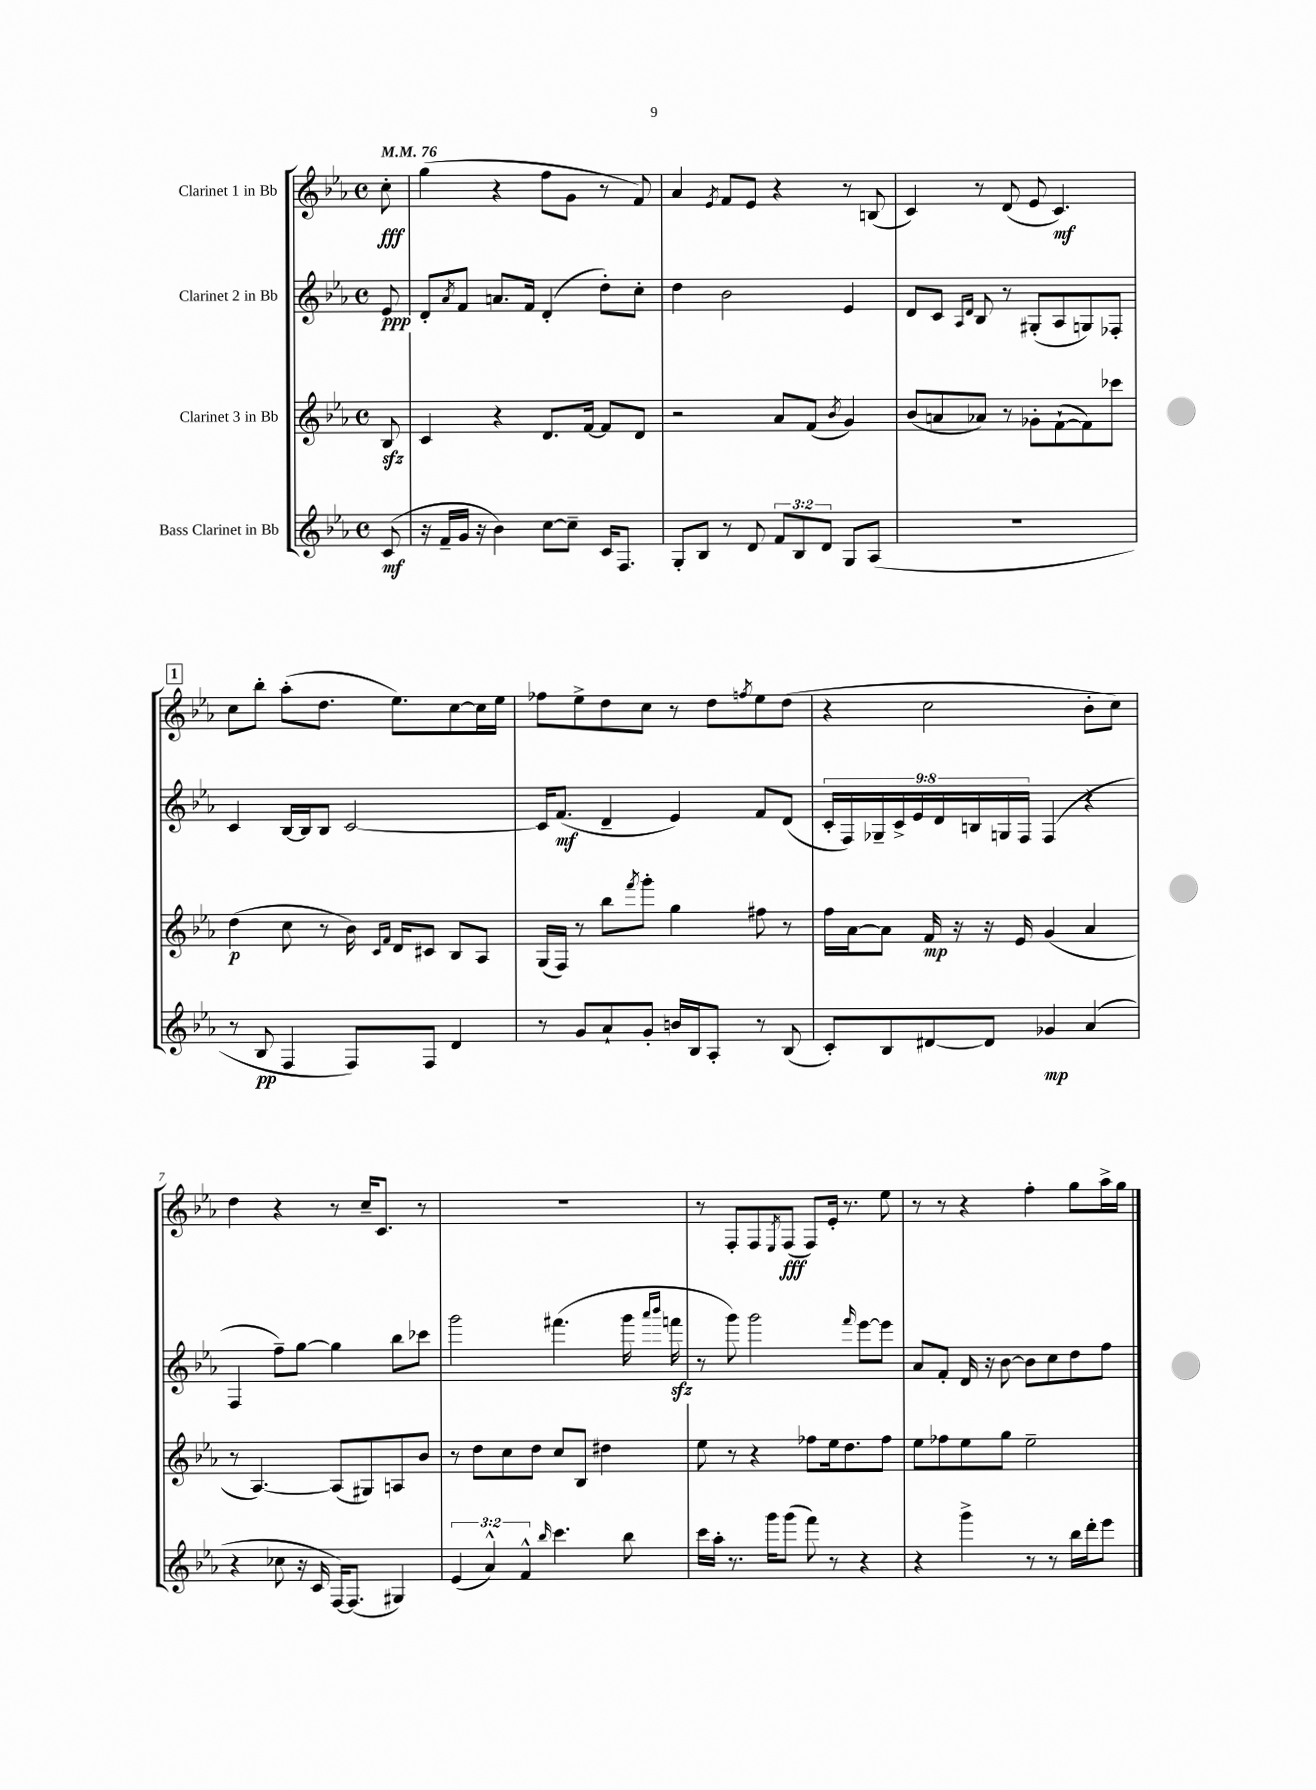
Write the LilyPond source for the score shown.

<<
\new StaffGroup <<
\new Staff = "s0" \with { instrumentName = "Clarinet 1 in Bb" } {
    \clef treble \key ees \major \defaultTimeSignature \time 4/4 \partial 8 \tempo 4 = 76
    c''8-.\fff |
    g''4( r4 f''8 g'8 r8 f'8) |
    aes'4 \acciaccatura { ees'8 } f'8 ees'8 r4 r8 b8( |
    c'4) r8 d'8( ees'8 c'4.\mf) |
    \mark \markup { \box "1" } c''8 bes''8-. aes''8-.( d''8. ees''8.) c''8~ c''16 ees''16 |
    fes''8 ees''8-> d''8 c''8 r8 d''8 \acciaccatura { f''8 } ees''8 d''8( |
    r4 c''2 bes'8-. c''8) |
    d''4 r4 r8 c''16-- c'8. r8 |
    R1 |
    r8 f8-. f8 \acciaccatura { ees8 } f8\fff( f8) ees'16-. r8. ees''8 |
    r8 r8 r4 f''4-. g''8 aes''16-> g''16 \bar "|." |
}
\new Staff = "s1" \with { instrumentName = "Clarinet 2 in Bb" } {
    \clef treble \key ees \major \defaultTimeSignature \time 4/4 \override Staff.TupletNumber.text = #tuplet-number::calc-fraction-text \partial 8
    ees'8\ppp |
    d'8-. \acciaccatura { aes'8 } f'8 a'8. f'16 d'4-.( d''8-.) c''8-. |
    d''4 bes'2 ees'4 |
    d'8 c'8 \grace { aes16 d'16 } bes8 r8 gis8-.( aes8 g8) fes8-. |
    \mark \markup { \box "1" } c'4 bes16~ bes16 bes8 c'2~ |
    c'16 f'8.\mf( d'4-- ees'4) f'8 d'8( |
    \tuplet 9/8 { c'16-. f16) ges16-- c'16-> ees'16 d'16 b16 g16 f16 } f4( r4 |
    f4 f''8--) g''8~ g''4 bes''8 ces'''8 |
    g'''2 fis'''4.( g'''16 \grace { aes'''16 bes'''16 } f'''16\sfz |
    r8 g'''8) g'''2 \grace { f'''16 } ees'''8~ ees'''8 |
    aes'8 f'8-. d'16 r16 bes'8~ bes'8 c''8 d''8 f''8 \bar "|." |
}
\new Staff = "s2" \with { instrumentName = "Clarinet 3 in Bb" } {
    \clef treble \key ees \major \defaultTimeSignature \time 4/4 \partial 8
    bes8\sfz |
    c'4 r4 d'8. f'16~ f'8 d'8 |
    r2 aes'8 f'8( \acciaccatura { bes'8 } g'4) |
    bes'8( a'8 aes'8) r8 ges'8-. f'8~-!( f'8) ces'''8 |
    \mark \markup { \box "1" } d''4\p( c''8 r8 bes'16) \grace { c'16 f'16 } d'16 cis'8 bes8 aes8 |
    g16( f16) r8 bes''8 \acciaccatura { f'''8 } g'''8-. g''4 fis''8 r8 |
    f''16 aes'16~ aes'8 f'16\mp r16 r16 ees'16 g'4( aes'4 |
    r8 aes4.~) aes8( gis8) a8 bes'8 |
    r8 d''8 c''8 d''8 c''8 bes8 dis''4 |
    ees''8 r8 r4 fes''8 ees''16 d''8. fes''8 |
    ees''8 fes''8 ees''8 g''8 ees''2-- \bar "|." |
}
\new Staff = "s3" \with { instrumentName = "Bass Clarinet in Bb" } {
    \clef treble \key ees \major \defaultTimeSignature \time 4/4 \override Staff.TupletNumber.text = #tuplet-number::calc-fraction-text \partial 8
    c'8\mf( |
    r16 f'16-- g'16 r16 bes'4) c''8~ c''8-- c'16 f8. |
    g8-. bes8 r8 d'8 \tuplet 3/2 { f'8 bes8 d'8 } g8 aes8( |
    R1 |
    \mark \markup { \box "1" } r8 bes8\pp f4 f8) f8 d'4 |
    r8 g'8 aes'8-! g'8-. b'16 bes16 aes8-. r8 bes8( |
    c'8-.) bes8 dis'8~ dis'8 ges'4\mp aes'4( |
    r4 ces''8 r16 c'16 f16~) f8.( gis4) |
    \tuplet 3/2 { ees'4( aes'4-^) f'4-^ } \grace { bes''16 } c'''4. bes''8 |
    c'''16 aes''16-. r8. g'''16 g'''8( f'''8) r8 r4 |
    r4 g'''4-> r8 r8 bes''16 d'''16-. ees'''8 \bar "|." |
}
>>
>>
